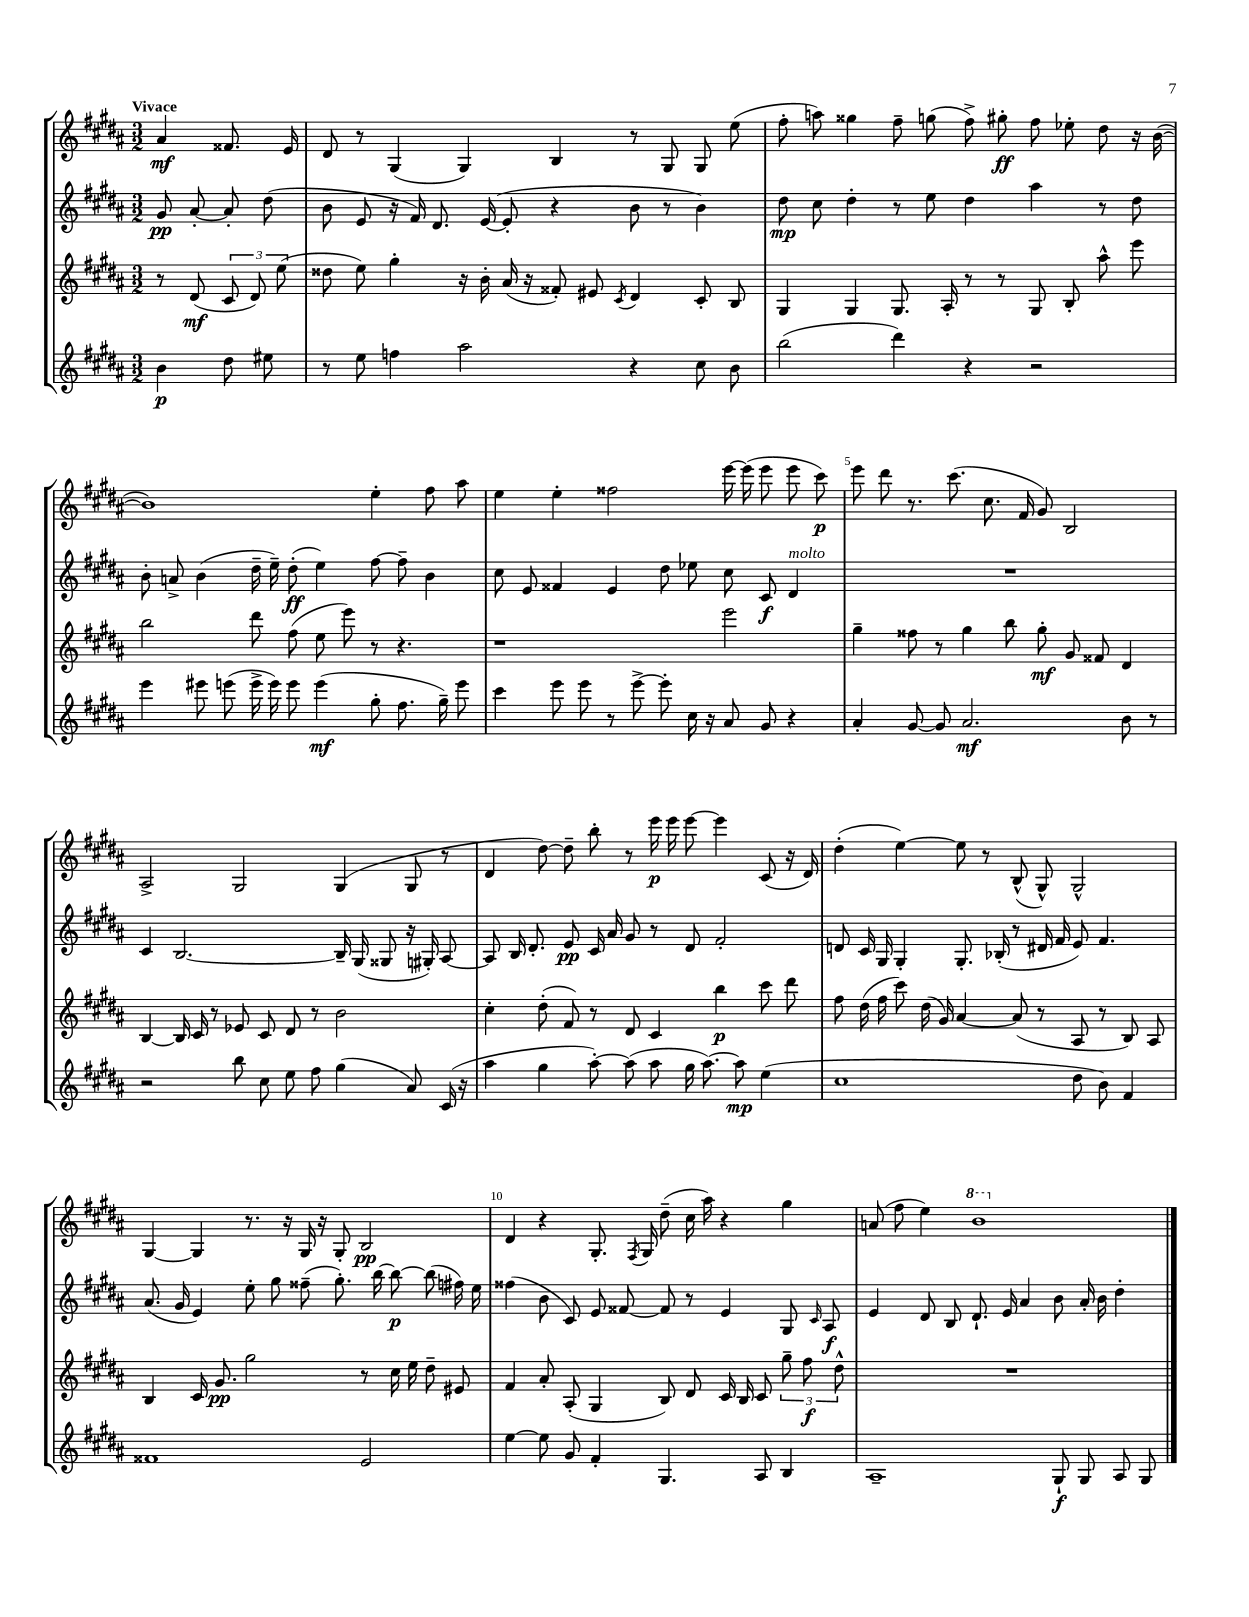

**kern	**dynam	**kern	**dynam	**kern	**dynam	**kern	**dynam
*part4	*part4	*part3	*part3	*part2	*part2	*part1	*part1
*staff4	*staff4	*staff3	*staff3	*staff2	*staff2	*staff1	*staff1
*clefG2	*	*clefG2	*	*clefG2	*	*clefG2	*
*k[f#c#g#d#a#]	*	*k[f#c#g#d#a#]	*	*k[f#c#g#d#a#]	*	*k[f#c#g#d#a#]	*
*M3/2	*	*M3/2	*	*M3/2	*	*M3/2	*
=	=	=	=	=	=	=	=
!	!	!	!	!	!	!LO:TX:a:B:t=Vivace	!
4b\	p	8r	.	8g#/	pp	4a#/	mf
.	.	(8d#/	mf	[8a#'/	.	.	.
8dd#\	.	12c#/	.	8a#'/]	.	8.f##X/	.
.	.	12d#/)	.	.	.	.	.
8ee#X\	.	.	.	(8dd#\	.	.	.
.	.	(12ee\	.	.	.	.	.
.	.	.	.	.	.	16e/	.
=1	=1	=1	=1	=1	=1	=1	=1
8r	.	8dd##X\	.	8b\	.	8d#/	.
8ee\	.	8ee\)	.	8e/	.	8r	.
4ffn\	.	4gg#'\	.	16r	.	(4G#/	.
.	.	.	.	16f#/)	.	.	.
.	.	.	.	8.d#/	.	.	.
2aa#\	.	16r	.	.	.	4G#/)	.
.	.	16b'\	.	([16e/	.	.	.
.	.	(16a#/	.	8e'/]	.	.	.
.	.	16r	.	.	.	.	.
.	.	8f##X'/)	.	4r	.	4B/	.
.	.	8e#X/	.	.	.	.	.
.	.	8qc#/	.	.	.	.	.
4r	.	4d#/	.	8b\	.	8r	.
.	.	.	.	8r	.	8G#/	.
8cc#\	.	8c#'/	.	4b\)	.	8G#/	.
8b\	.	8B/	.	.	.	(8ee\	.
=2	=2	=2	=2	=2	=2	=2	=2
(2bb\	.	4G#/	.	8dd#\	mp	8ff#'\	.
.	.	.	.	8cc#\	.	8aan\)	.
.	.	4G#/	.	4dd#'\	.	4gg##X\	.
4ddd#\)	.	8.G#/	.	8r	.	8ff#~\	.
.	.	.	.	8ee\	.	(8ggn\	.
.	.	16A#'/	.	.	.	.	.
4r	.	8r	.	4dd#\	.	8ff#^\)	.
.	.	8r	.	.	.	8gg#X'\	ff
2r	.	8G#/	.	4aa#\	.	8ff#\	.
.	.	8B'/	.	.	.	8ee-X'\	.
.	.	8aa#^^\	.	8r	.	8dd#\	.
.	.	8eee\	.	8dd#\	.	16r	.
.	.	.	.	.	.	([16b\	.
!!LO:LB:g=z
=3	=3	=3	=3	=3	=3	=3	=3
4eee\	.	2bb\	.	8b'\	.	1b])	.
.	.	.	.	8an^/	.	.	.
8eee#X\	.	.	.	(4b\	.	.	.
(8eeen\	.	.	.	.	.	.	.
16eee^\	.	8ddd#\	.	16dd#~\	.	.	.
16eee\)	.	.	.	16ee~\)	.	.	.
8eee\	.	(8ff#\	.	(8dd#'\	ff	.	.
(4eee\	mf	8ee\	.	4ee\)	.	.	.
.	.	8eee\)	.	.	.	.	.
8gg#'\	.	8r	.	[8ff#\	.	4ee'\	.
8.ff#\	.	4.r	.	8ff#~\]	.	.	.
.	.	.	.	4b\	.	8ff#\	.
16gg#~\)	.	.	.	.	.	.	.
8eee\	.	.	.	.	.	8aa#\	.
=4	=4	=4	=4	=4	=4	=4	=4
4ccc#\	.	1r	.	8cc#\	.	4ee\	.
.	.	.	.	8e/	.	.	.
8eee\	.	.	.	4f##X/	.	4ee'\	.
8eee\	.	.	.	.	.	.	.
8r	.	.	.	4e/	.	2ff##X\	.
[8eee^\	.	.	.	.	.	.	.
8eee'\]	.	.	.	8dd#\	.	.	.
16cc#\	.	.	.	8ee-X\	.	.	.
16r	.	.	.	.	.	.	.
8a#/	.	2eee\	.	8cc#\	.	[16eee\	.
.	.	.	.	.	.	(16eee\]	.
8g#/	.	.	.	8c#/	f	8eee\	.
!	!	!	!	!LO:TX:a:i:t=molto	!	!	!
4r	.	.	.	4d#/	.	8eee\	.
.	.	.	.	.	.	8ccc#\)	p
=5	=5	=5	=5	=5	=5	=5	=5
4a#'/	.	4gg#~\	.	1.r	.	8eee\	.
.	.	.	.	.	.	8ddd#\	.
[8g#/	.	8ff##X\	.	.	.	8.r	.
8g#/]	.	8r	.	.	.	.	.
.	.	.	.	.	.	(8.ccc#\	.
2.a#/	mf	4gg#\	.	.	.	.	.
.	.	.	.	.	.	8.cc#\	.
.	.	8bb\	.	.	.	.	.
.	.	.	.	.	.	16f#/	.
.	.	8gg#'\	mf	.	.	8g#/)	.
.	.	8g#/	.	.	.	2B/	.
.	.	8f##X/	.	.	.	.	.
8b\	.	4d#/	.	.	.	.	.
8r	.	.	.	.	.	.	.
!!LO:LB:g=z
=6	=6	=6	=6	=6	=6	=6	=6
2r	.	[4B/	.	4c#/	.	2A#^/	.
.	.	16B/]	.	[2.B/	.	.	.
.	.	16c#/	.	.	.	.	.
.	.	8r	.	.	.	.	.
8bb\	.	8e-X/	.	.	.	2G#/	.
8cc#\	.	8c#/	.	.	.	.	.
8ee\	.	8d#/	.	.	.	.	.
8ff#\	.	8r	.	.	.	.	.
(4gg#\	.	2b\	.	16B~/]	.	(4G#/	.
.	.	.	.	(16G#/	.	.	.
.	.	.	.	8G##X/	.	.	.
8a#/)	.	.	.	16r	.	8G#/	.
.	.	.	.	16G#X'/)	.	.	.
(16c#/	.	.	.	[8A#/	.	8r	.
16r	.	.	.	.	.	.	.
=7	=7	=7	=7	=7	=7	=7	=7
4aa#\	.	4cc#'\	.	8A#/]	.	4d#/	.
.	.	.	.	16B/	.	.	.
.	.	.	.	8.d#'/	.	.	.
4gg#\	.	(8dd#'\	.	.	.	[8dd#\)	.
.	.	8f#/)	.	8e/	pp	8dd#~\]	.
[8aa#'\)	.	8r	.	16c#/	.	8bb'\	.
.	.	.	.	16a#/	.	.	.
(8aa#\]	.	8d#/	.	8g#/	.	8r	.
8aa#\	.	4c#/	.	8r	.	16eee\	p
.	.	.	.	.	.	16eee\	.
16gg#\	.	.	.	8d#/	.	[8eee\	.
[8.aa#\)	.	.	.	.	.	.	.
.	.	4bb\	p	2f#'/	.	4eee\]	.
8aa#\]	mp	.	.	.	.	.	.
(4ee\	.	8ccc#\	.	.	.	(8c#/	.
.	.	8ddd#\	.	.	.	16r	.
.	.	.	.	.	.	16d#/)	.
=8	=8	=8	=8	=8	=8	=8	=8
1cc#	.	8ff#\	.	8dn/	.	(4dd#'\	.
.	.	(16dd#\	.	16c#/	.	.	.
.	.	16ff#\	.	16G#/	.	.	.
.	.	8ccc#\)	.	4G#'/	.	[4ee\)	.
.	.	(16dd#\	.	.	.	.	.
.	.	16g#/)	.	.	.	.	.
.	.	[4a#/	.	8.G#'/	.	8ee\]	.
.	.	.	.	.	.	8r	.
.	.	.	.	(16B-X'/	.	.	.
.	.	(8a#/]	.	8r	.	(8B^^/	.
.	.	8r	.	16d#X/	.	8G#^^/)	.
.	.	.	.	16f#/	.	.	.
8dd#\	.	8A#/	.	8e/)	.	2G#^^/	.
8b\)	.	8r	.	4.f#/	.	.	.
4f#/	.	8B/)	.	.	.	.	.
.	.	8A#/	.	.	.	.	.
!!LO:LB:g=z
=9	=9	=9	=9	=9	=9	=9	=9
1f##X	.	4B/	.	(8.a#/	.	[4G#/	.
.	.	.	.	16g#/	.	.	.
.	.	16c#/	.	4e/)	.	4G#/]	.
.	.	8.g#/	pp	.	.	.	.
.	.	2gg#\	.	8ee'\	.	8.r	.
.	.	.	.	8gg#\	.	.	.
.	.	.	.	.	.	16r	.
.	.	.	.	(8ff##X~\	.	16G#/	.
.	.	.	.	.	.	16r	.
.	.	.	.	8.gg#'\)	.	8G#'/	.
2e/	.	8r	.	.	.	2B/	pp
.	.	.	.	[16bb\	.	.	.
.	.	16cc#\	.	8bb\_	p	.	.
.	.	16ee\	.	.	.	.	.
.	.	8dd#~\	.	(8bb\]	.	.	.
.	.	8e#X/	.	16ff#X\)	.	.	.
.	.	.	.	16ee\	.	.	.
=10	=10	=10	=10	=10	=10	=10	=10
[4ee\	.	4f#/	.	(4ff##X\	.	4d#/	.
8ee\]	.	8a#'/	.	8b\	.	4r	.
8g#/	.	(8A#'/	.	8c#/)	.	.	.
4f#'/	.	4G#/	.	8e/	.	8.G#'/	.
.	.	.	.	[8f##X/	.	.	.
.	.	.	.	.	.	8qF#/	.
.	.	.	.	.	.	16G#/	.
4.G#/	.	8B/)	.	8f##/]	.	(8dd#~\	.
.	.	8d#/	.	8r	.	16cc#\	.
.	.	.	.	.	.	16aa#\)	.
.	.	16c#/	.	4e/	.	4r	.
.	.	16B/	.	.	.	.	.
8A#/	.	8c#/	.	.	.	.	.
4B/	.	12gg#~\	.	8G#/	.	4gg#\	.
.	.	12ff#\	f	.	.	.	.
.	.	.	.	16qqc#/	.	.	.
.	.	.	.	8A#/	f	.	.
.	.	12dd#^^\	.	.	.	.	.
=11	=11	=11	=11	=11	=11	=11	=11
1A#~	.	1.r	.	4e/	.	(8an/	.
.	.	.	.	.	.	8ff#\	.
.	.	.	.	8d#/	.	4ee\)	.
.	.	.	.	8B/	.	.	.
*	*	*	*	*	*	*8va	*
.	.	.	.	8.d#`/	.	1bb	.
.	.	.	.	16e/	.	.	.
.	.	.	.	4a#/	.	.	.
8G#`/	f	.	.	8b\	.	.	.
8G#/	.	.	.	16a#'/	.	.	.
.	.	.	.	16b\	.	.	.
8A#/	.	.	.	4dd#'\	.	.	.
8G#/	.	.	.	.	.	.	.
*	*	*	*	*	*	*X8va	*
==	==	==	==	==	==	==	==
*-	*-	*-	*-	*-	*-	*-	*-
